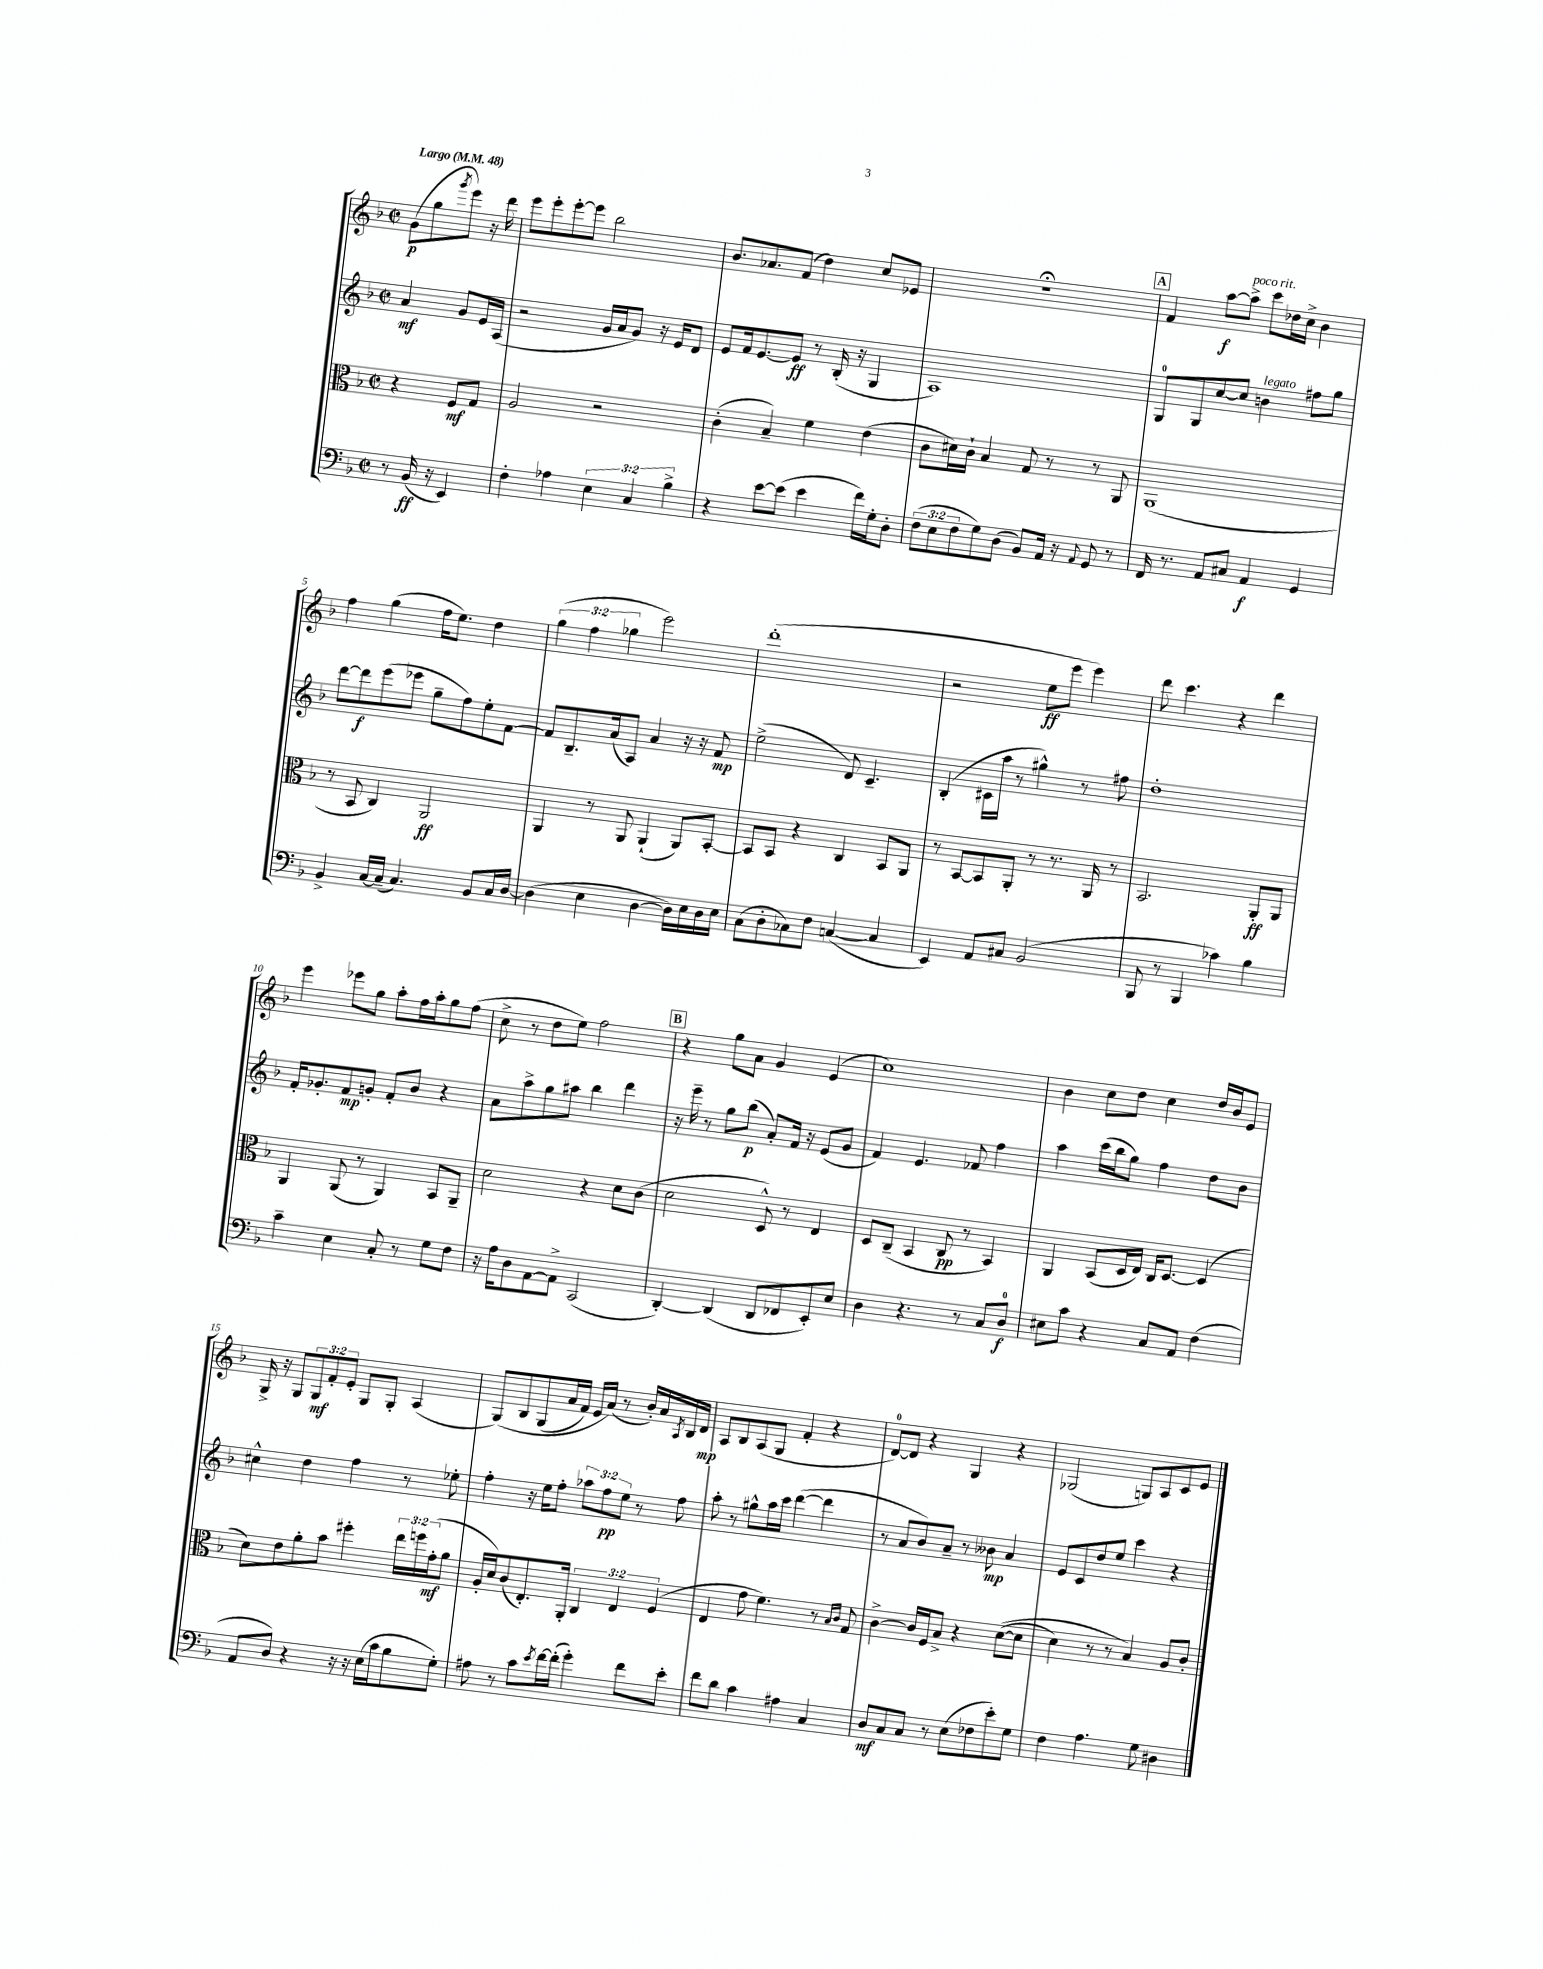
<<
\new StaffGroup <<
\new Staff = "s0" {
    \clef treble \key f \major \defaultTimeSignature \time 2/2 \override Staff.TupletNumber.text = #tuplet-number::calc-fraction-text \partial 2 \tempo "Largo" 4 = 48
    g'8\p( g''8 \acciaccatura { g'''8 } e'''8) r16 d'''16 |
    e'''8 e'''8-. e'''8~-. e'''8 bes''2 |
    bes'8. aes'8. f'8( d''4) c''8 ees'8 |
    r1\fermata |
    \mark \markup { \box "A" } f'4 a''8~\f a''8->^\markup { \italic "poco rit." } c'''8 des''16 c''16-> bes'4 |
    f''4 g''4( f''16 e''8.) d''4 |
    \tuplet 3/2 { g''4( f''4 ges''4 } e'''2) |
    d'''1-.( |
    r2 e''8\ff e'''8 e'''4) |
    d'''8 c'''4. r4 d'''4 |
    e'''4 ees'''8 g''8 a''8-. f''16 a''16-. g''8 f''8( |
    c''8-> r8 d''8 e''8) f''2 |
    \mark \markup { \box "B" } r4 g''8 a'8 g'4 e'4( |
    c''1) |
    bes'4 c''8 d''8 c''4 d''16 bes'16 e'8 |
    g16-> r16 g8 \tuplet 3/2 { g8\mf f'8-. e'8-. } g8 g8-. a4( |
    g8)\( bes8 g8( a'16 f'16) e'16 a'16(\) r8 bes'16-.) a'16 \acciaccatura { a8 } bes16 d'16\mp |
    a8 bes8 a8( g8 f'4-. r4 |
    d'8-0~) d'8 r4 g4 r4 |
    ges2( g8) a8 c'8 e'8 \bar "|." |
}
\new Staff = "s1" {
    \clef treble \key f \major \defaultTimeSignature \time 2/2 \override Staff.TupletNumber.text = #tuplet-number::calc-fraction-text \partial 2
    a'4\mf g'8 e'16 a16( |
    r2 g'16 a'16 g'8) r16 e'16 d'8 |
    e'8 f'16 e'8.~ e'8\ff r8 bes16-.( r16 g4 |
    a1) |
    \mark \markup { \box "A" } g8-0 g8 c''8~ c''8 b'4^\markup { \italic "legato" } fis''8 g''8 |
    d'''8~ d'''8\f e'''8( ees'''8 g''8-- f''8) e''8-. f'8~ |
    f'8 bes8.-- a'16( a8) a'4 r16 r16 f'8\mp |
    e''2->( d'8) c'4.-- |
    bes4-.( cis'16 a''16 r8 gis''4-^) r8 fis''8 |
    d''1-. |
    f'16-. ges'8.-. f'8\mp g'8-. f'8-. bes'8 r4 |
    a'8 a''8-> g''8 ais''8 bes''4 d'''4 |
    \mark \markup { \box "B" } r16 e'''16-- r8 g''8 bes''8\p( a'8-.) f'16 r16 e'8( g'8 |
    f'4) e'4. fes'8 f''4 |
    a''4 c'''16( bes''16 g''8) f''4 d''8 bes'8 |
    cis''4-^ d''4 f''4 r8 ees''8-. |
    f''4-. r16 e''16 f''8-. \tuplet 3/2 { aes''8 f''8\pp e''8 } r8 f''8 |
    a''8-. r8 gis''8-^ a''16 c'''16 d'''4~( d'''4 |
    r8 a'8 bes'8) a'8-- r8 beses'8\mp a'4 |
    e'8 c'8 d''8 e''8 c'''4 r4 \bar "|." |
}
\new Staff = "s2" {
    \clef alto \key f \major \defaultTimeSignature \time 2/2 \override Staff.TupletNumber.text = #tuplet-number::calc-fraction-text \partial 2
    r4 f8\mf g8 |
    a2 r2 |
    c'4-.( bes4--) f'4 e'4( |
    c'8 dis'16) c'16-! bes4 g8 r8 r8 a,8 |
    \mark \markup { \box "A" } a,1( |
    r8 bes,8 c4) a,2\ff |
    a,4 r8 a,8 a,4-!( a,8) bes,8~-. |
    bes,8 bes,8 r4 c4 bes,8 a,8 |
    r8 bes,8~ bes,8 a,8-. r8 r8. a,16 r8 |
    bes,2. a,8-.\ff a,8 |
    a,4 a,8( r8 a,4) bes,8 a,8-- |
    d'2 r4 d'8 c'8( |
    \mark \markup { \box "B" } d'2 d8-^) r8 e4 |
    d8 c8--( bes,4 c8\pp r8 bes,4) |
    a,4 bes,8( d16 e16) c16 d8.~ d4( |
    d'8) e'8 a'8-. bes'8 fis''4-. \tuplet 3/2 { e''16 f''16 g'16-.\mf( } a'8 |
    a16-. d'16) c'8( e8.-.) a,16-. \tuplet 3/2 { c4 e4 f4( } |
    e4 g'8 f'4.) r8 \grace { bes16 c'16 } g8 |
    c'4~-> c'16 f16 bes8-> r4 d'8~(\( d'8 |
    d'4) r8 r8 bes4\) a8 c'8-. \bar "|." |
}
\new Staff = "s3" {
    \clef bass \key f \major \defaultTimeSignature \time 2/2 \override Staff.TupletNumber.text = #tuplet-number::calc-fraction-text \partial 2
    r8 bes,16\ff( r16 e,4) |
    f4-. aes4 \tuplet 3/2 { e4 c4 bes4-> } |
    r4 e'8~ e'8( e'4 f'16) g16-. d8-. |
    \tuplet 3/2 { f8( e8 f8 } g8) d8( bes,8) a,16 r16 \appoggiatura { a,8 } g,8 r8 |
    \mark \markup { \box "A" } f,16 r8. a,8 cis8 a,4\f g,4 |
    bes,4-> c16~ c16--( c4.) bes,8 c16 d16~ |
    d4( e4 d4~ d16) e16 d16 e16 |
    c8( d8-. ces8) f8 c4~( c4 |
    e,4) a,8 cis8 bes,2( |
    bes,,8 r8 bes,,4 ces'4) bes4 |
    c'4-- e4 c8-. r8 g8 f8 |
    r16 a16 d8 a,8~ a,8-> c,2( |
    \mark \markup { \box "B" } d,4~-.) d,4( d,8 fes,8 e,8-.) e8 |
    d4 r4. r8 c8 d8-0\f |
    eis8 c'8 r4 c8 a,8 f4( |
    a,8 d8) r4 r16 r16 e16( c'16 bes8 g8-.) |
    ais8 r8 c'8 \acciaccatura { e'8 } f'16~ f'16-.( g'4-.) f'8 e'8-. |
    f'8 d'8 c'4 ais4 c4 |
    d8\mf c8 c8 r8 e8( fes8 e'8-.) g8 |
    f4 a4. g8 dis4 \bar "|." |
}
>>
>>
